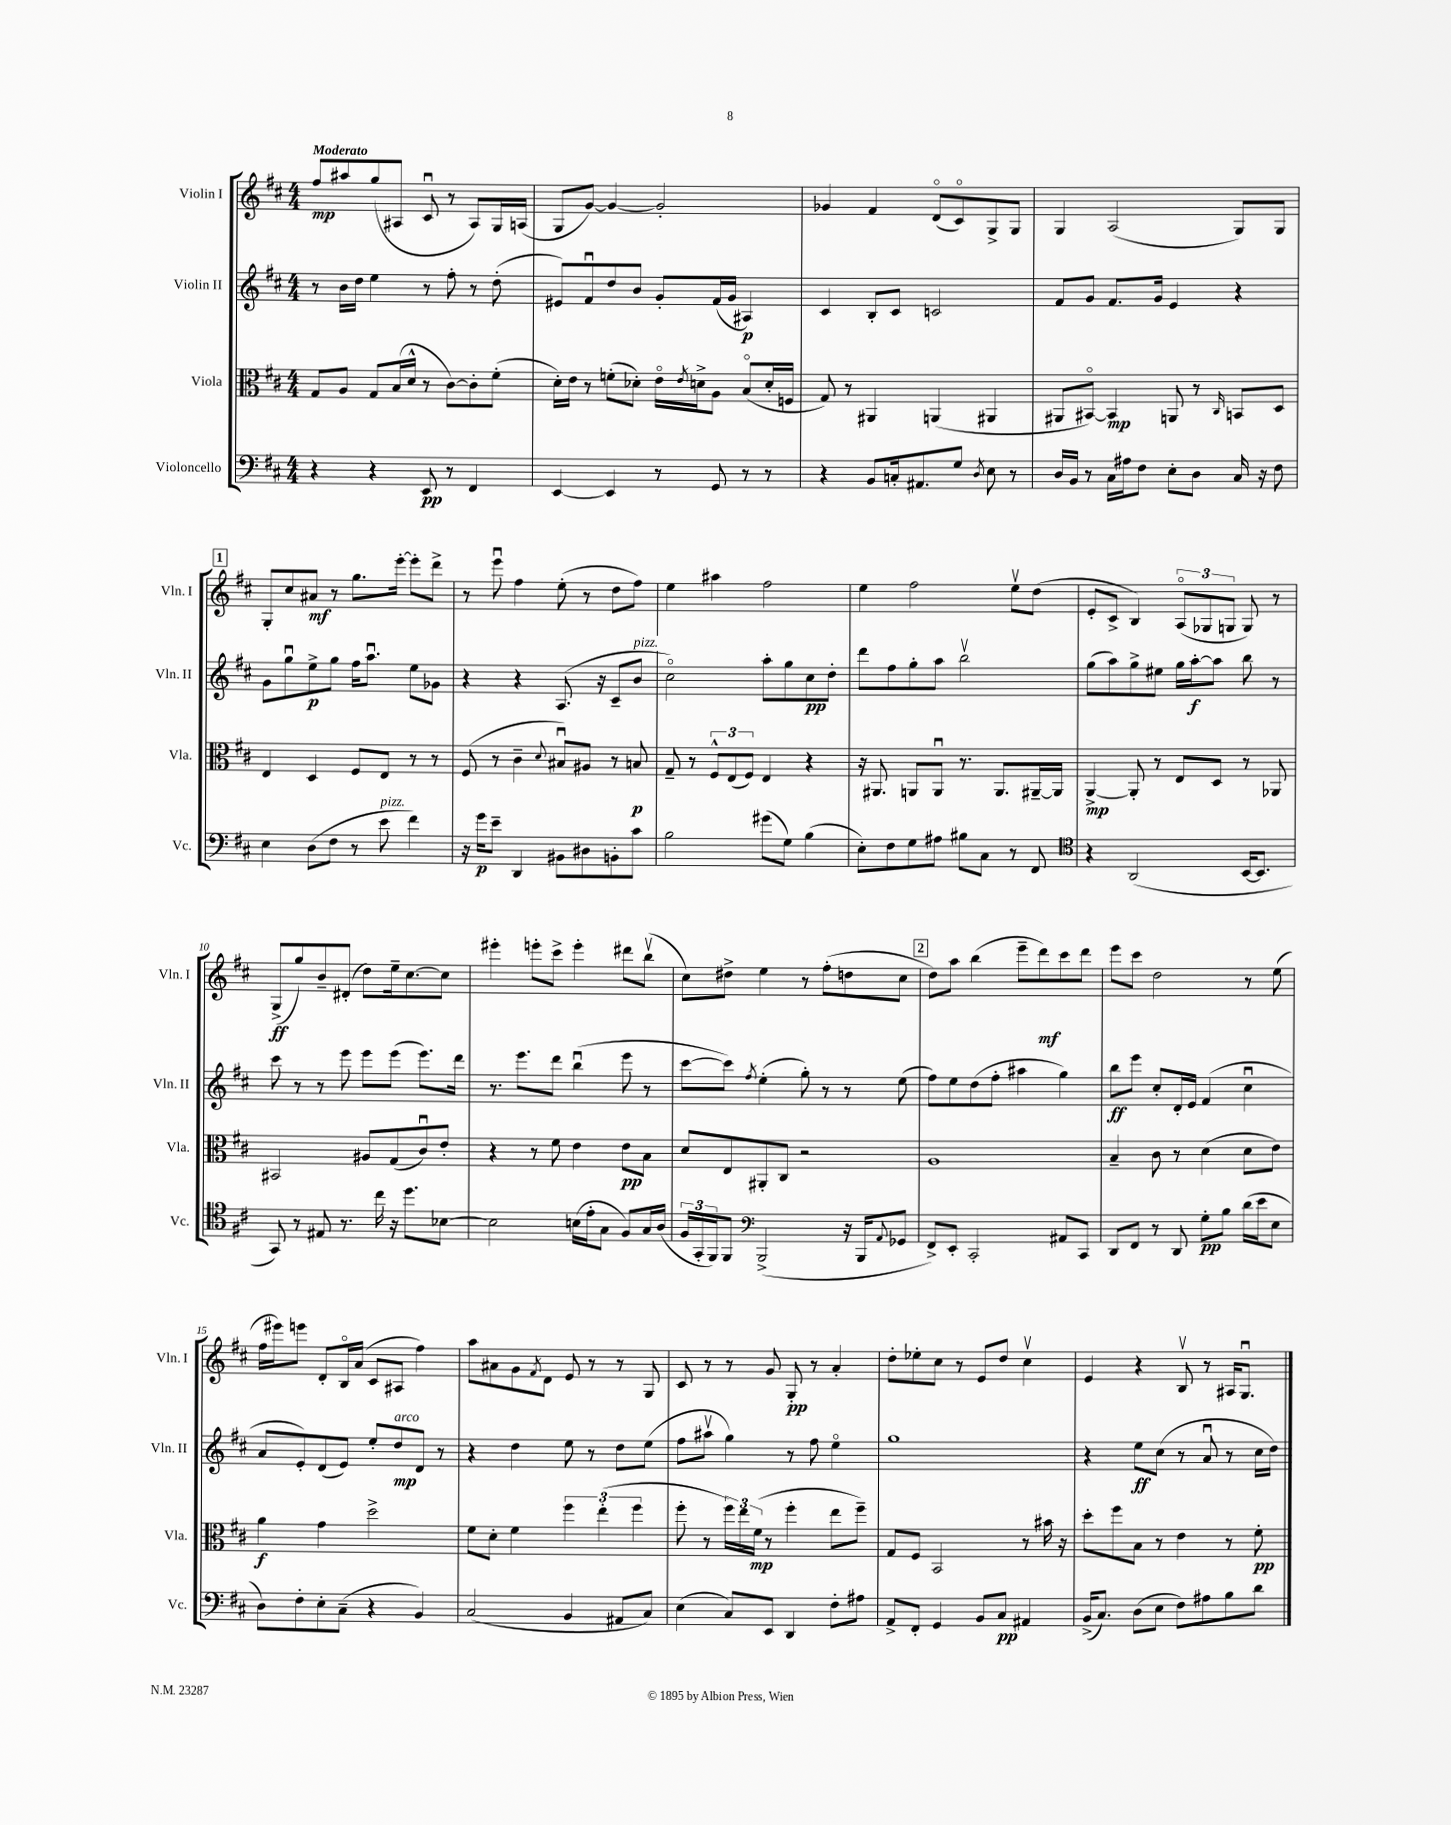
<<
\new StaffGroup <<
\new Staff = "s0" \with { instrumentName = "Violin I" shortInstrumentName = "Vln. I" } {
    \clef treble \key d \major \numericTimeSignature \time 4/4 \tempo "Moderato"
    fis''8\mp ais''8 g''8( ais8 cis'8\downbow r8 ais8) g16 a16( |
    g8 g'8~) g'4~ g'2-. |
    ges'4 fis'4 d'8\flageolet( cis'8\flageolet) g8-> g8 |
    g4 a2( g8) g8 |
    \mark \markup { \box "1" } g8-. cis''8 ais'8\mf r8 g''8. e'''16~-. e'''8-. d'''8-> |
    r8 e'''8\downbow fis''4 e''8-.( r8 d''8 fis''8) |
    e''4 ais''4 fis''2 |
    e''4 fis''2 e''8\upbow d''8( |
    e'8-. cis'8-> b4) \tuplet 3/2 { a8\flageolet( ges8 g8 } g8) r8 |
    g8->\ff( g''8) b'8-- dis'8-.( d''8) e''16-- cis''8.~ cis''8 |
    eis'''4-. e'''8-. cis'''8-> e'''4-. dis'''8 b''8\upbow( |
    cis''8) dis''8-> e''4 r8 fis''8-.( d''8 cis''8 |
    \mark \markup { \box "2" } d''8) a''8 b''4( e'''8-- d'''8\mf) cis'''8 d'''8 |
    e'''8 cis'''8 d''2 r8 e''8( |
    fis''16 eis'''16) e'''8 d'8-. b16\flageolet a'16( cis'8 ais8 fis''4) |
    a''8 ais'8 g'8 \acciaccatura { fis'8 } d'8 e'8 r8 r8 g8 |
    cis'8 r8 r8 g'8 g8-.\pp r8 a'4-. |
    d''8-. ees''8-. cis''8 r8 e'8 d''8 cis''4\upbow |
    e'4 r4 b8\upbow r8 ais16 g8.\downbow \bar "|." |
}
\new Staff = "s1" \with { instrumentName = "Violin II" shortInstrumentName = "Vln. II" } {
    \clef treble \key d \major \numericTimeSignature \time 4/4
    r8 b'16 d''16 e''4 r8 fis''8-. r8 d''8-.( |
    eis'8) fis'8\downbow d''8 b'8 g'8-. fis'16( g'16 ais4\p) |
    cis'4 b8-. cis'8 c'2 |
    fis'8 g'8 fis'8. g'16 e'4 r4 |
    \mark \markup { \box "1" } g'8 g''8\downbow e''8->\p g''8 fis''16 a''8.\downbow e''8 ges'8 |
    r4 r4 a8.( r16 cis'8-- b'8^\markup { \italic "pizz." } |
    cis''2\flageolet) a''8-. g''8 cis''8\pp d''8-. |
    d'''8 fis''8 g''8-. a''8 b''2\upbow |
    g''8( a''8) g''8-> eis''8 g''16 a''16~-.\f a''8 b''8 r8 |
    cis'''8 r8 r8 e'''8 e'''8 e'''8( e'''8.) d'''16 |
    r8. e'''8. d'''8 b''4\downbow( e'''8 r8 |
    cis'''8~ cis'''8) \acciaccatura { fis''8 } e''4-.( g''8-.) r8 r8 e''8( |
    \mark \markup { \box "2" } fis''8) e''8 d''8( fis''8-. ais''4 g''4) |
    b''8\ff e'''8 cis''8-. d'16-. e'16 fis'4( cis''4\downbow |
    a'8 e'8-.) d'8( e'8) e''8-. d''8\mp^\markup { \italic "arco" } d'8 r8 |
    r4 d''4 e''8 r8 d''8 e''8( |
    fis''8 ais''8\upbow g''4) r8 fis''8 e''4\flageolet |
    g''1 |
    r4 e''8\ff cis''8( r8 a'8\downbow r8 cis''16 d''16) \bar "|." |
}
\new Staff = "s2" \with { instrumentName = "Viola" shortInstrumentName = "Vla." } {
    \clef alto \key d \major \numericTimeSignature \time 4/4
    g8 a8 g8 b16( d'16-^ r8 cis'8~) cis'8-. fis'8-.( |
    d'16-.) e'16 r8 f'8-.( des'8-.) e'16\flageolet \acciaccatura { e'8 } d'16-> a8 b8\flageolet( d'16-. f16 |
    g8) r8 ais,4 a,4( ais,4 |
    ais,8 bis,8~\flageolet) bis,4\mp a,8 r8 \grace { cis16 } b,8 d8 |
    \mark \markup { \box "1" } e4 d4 fis8 e8 r8 r8 |
    fis8( r8 cis'4-- \appoggiatura { d'8 } bis8\downbow) ais8 r8 b8\p |
    g8-- r8 \tuplet 3/2 { fis8-^ e8( fis8) } e4 r4 |
    r16 ais,8. a,8 a,8\downbow r8. a,8. ais,16~-- ais,16 |
    a,4~->\mp a,8-. r8 e8 d8 r8 aes,8 |
    bis,2 ais8 g8( cis'8\downbow) e'8-. |
    r4 r8 fis'8 e'4 e'8\pp b8 |
    d'8 e8 ais,8-. cis8 r2 |
    \mark \markup { \box "2" } a1 |
    b4-- cis'8 r8 d'4( d'8 e'8) |
    a'4\f g'4 d''2-> |
    fis'8 d'8-. fis'4 \tuplet 3/2 { fis''4 e''4-.( fis''4 } |
    fis''8-. r8 \tuplet 3/2 { fis''16) e''16 fis'16\mp( } r8 fis''4-. e''8 fis''8--) |
    g8 fis8 b,2 r8 bis'16 r16 |
    d''8-. fis''8 b8 r8 e'4 r8 fis'8-.\pp \bar "|." |
}
\new Staff = "s3" \with { instrumentName = "Violoncello" shortInstrumentName = "Vc." } {
    \clef bass \key d \major \numericTimeSignature \time 4/4
    r4 r4 e,8\pp r8 fis,4 |
    e,4~ e,4 r8 g,8 r8 r8 |
    r4 b,8 c16-. ais,8. g8 \acciaccatura { d8 } e8 r8 |
    d16 b,16 r8 cis16 ais16 fis8 e8-. d8 cis16 r16 fis8 |
    \mark \markup { \box "1" } e4 d8( fis8 r8 e'8^\markup { \italic "pizz." } fis'4) |
    r16 g'16\p e'8-- d,4 bis,8 dis8 b,8-. cis'8 |
    b2 gis'8( g8) b4( |
    e8-.) fis8 g8 ais8 bis8 cis8 r8 fis,8 |
    \clef tenor r4 a,2( b,16~ b,8. |
    g,8) r8 eis8 r8. cis''16 r16 d''8. bes8~ |
    bes2 b16( e'16-. g8 fis8) g16 a16( |
    \tuplet 3/2 { fis16 g,16-. fis,16) } fis,8 \clef bass b,,2->( r16 b,,16 \appoggiatura { a,8 } ges,8 |
    \mark \markup { \box "2" } fis,8->) e,8-. cis,2-. ais,8 cis,8 |
    d,8 fis,8 r8 d,8 g8-.\pp b8 d'16( e'16 e8 |
    d8) fis8-. e8-. cis8--( r4 b,4) |
    cis2( b,4 ais,8 cis8) |
    e4( cis8) e,8 d,4 fis8-. ais8 |
    a,8-> fis,8-. g,4 b,8 cis8\pp ais,4 |
    b,16->( cis8.) d8( e8 fis8) ais8 b8 d'8 \bar "|." |
}
>>
>>
